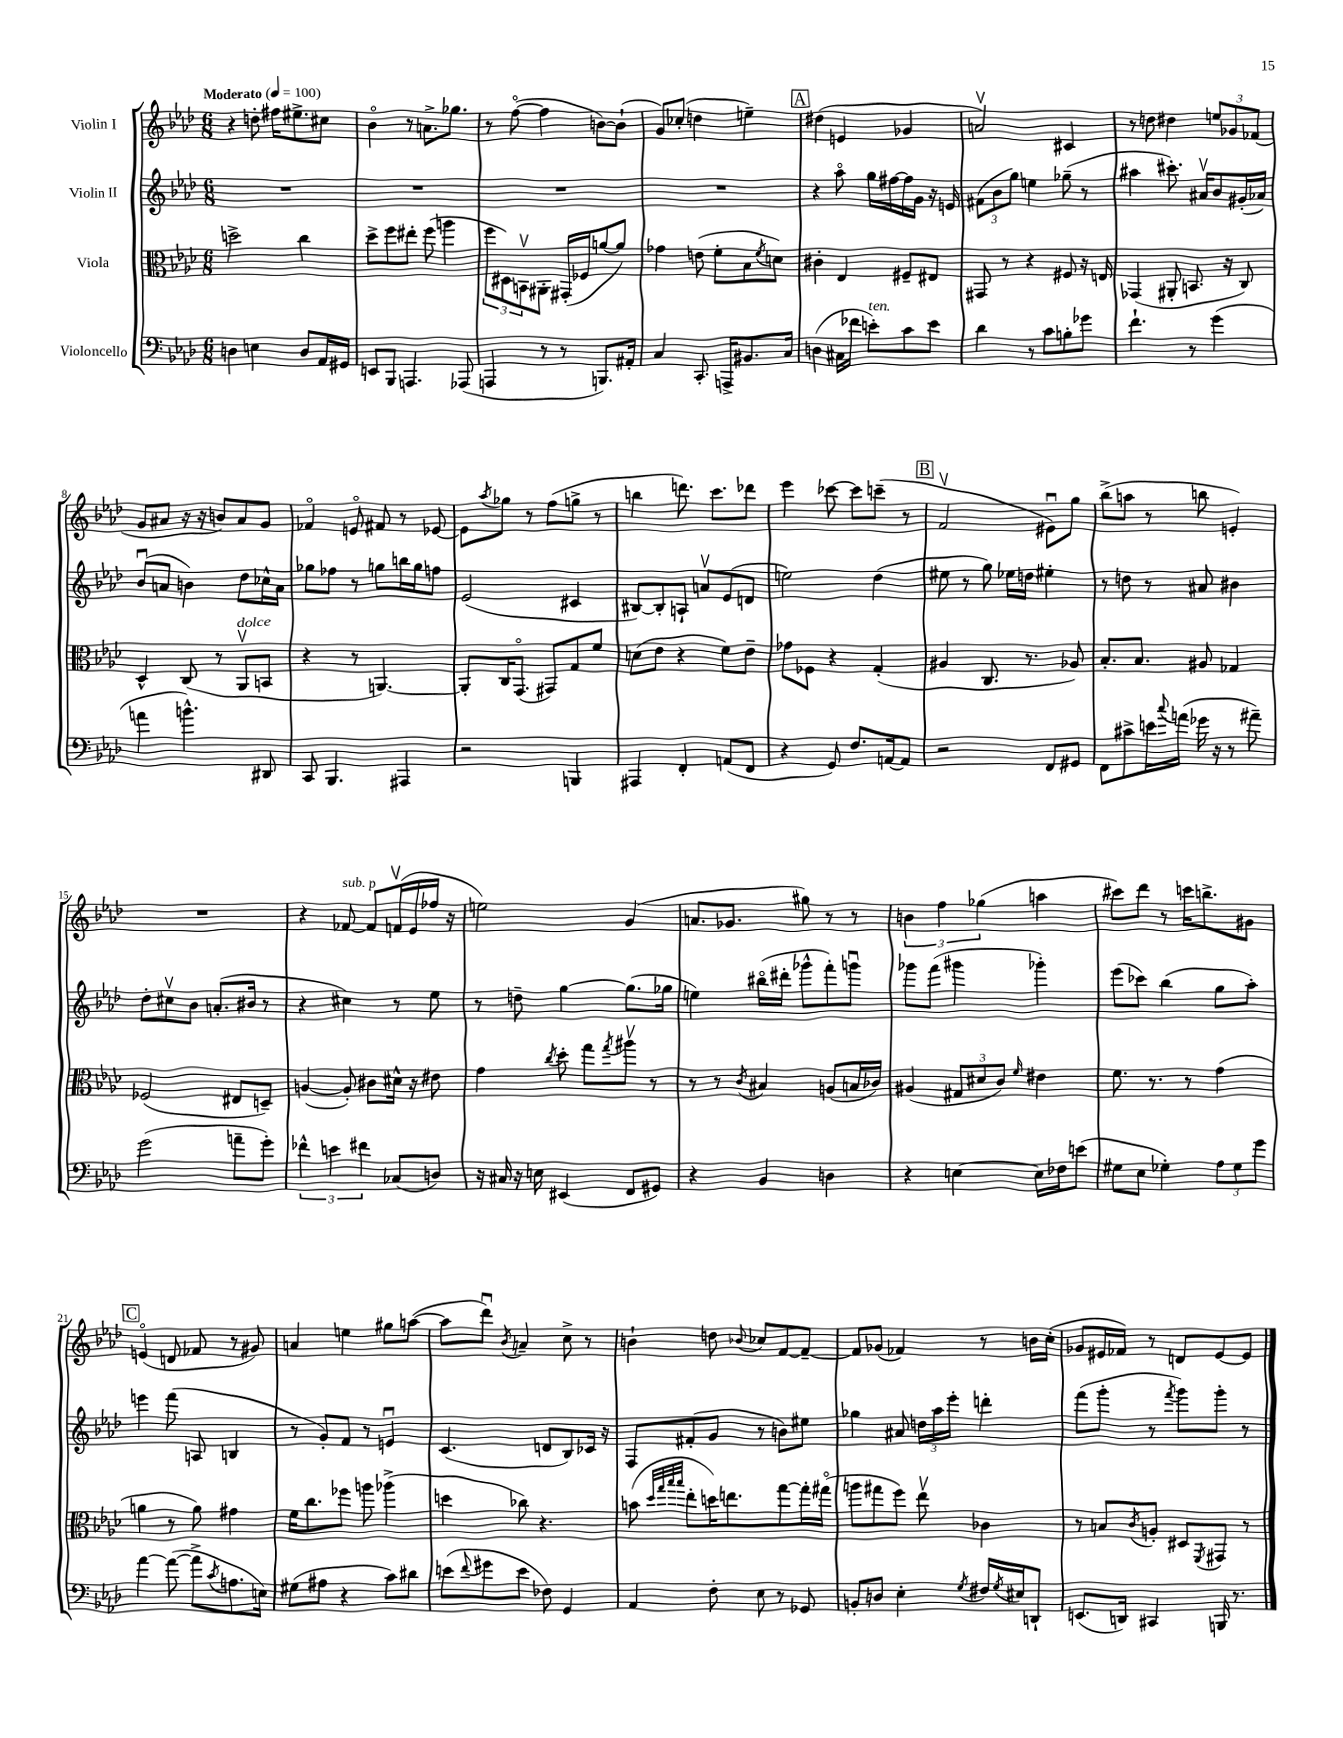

**kern	**kern	**kern	**kern
*part4	*part3	*part2	*part1
*staff4	*staff3	*staff2	*staff1
*I"Violoncello	*I"Viola	*I"Violin II	*I"Violin I
*clefF4	*clefC3	*clefG2	*clefG2
*k[b-e-a-d-]	*k[b-e-a-d-]	*k[b-e-a-d-]	*k[b-e-a-d-]
*M6/8	*M6/8	*M6/8	*M6/8
*MM100	*MM100	*MM100	*MM100
=1	=1	=1	=1
!	!	!	!LO:TX:a:B:t=Moderato
4Dn\	2ddn^\	2.r	4r
4En\	.	.	8ddn'\
.	.	.	16ff#X\KL
.	.	.	8.ee#X^\
8D/L	4cc\	.	.
16AA-/L	.	.	8cc#X\J
16GG#X/JJ	.	.	.
=2	=2	=2	=2
8EEn/L	8dd-^\L	2.r	4b-\
8BBB-/J	8ff\	.	.
4.AAAn/	8ee#X'\J	.	8r
.	(8ff\	.	8.an^\L
.	4aan\	.	.
.	.	.	8.gg-X\J
(8AAA-X/	.	.	.
=3	=3	=3	=3
4AAAn/	12ff\L	2.r	8r
.	12D#X\)	.	.
.	.	.	([8ff\
.	12BBnv\	.	.
8r	8AA#X'\J	.	4ff\]
8r	(16GG#X'/LL	.	.
.	16F-X/J	.	.
8.BBBn/L)	[8an/	.	[8bn\L)
.	8a/J])	.	(8b`\J]
16AA#X'/Jk	.	.	.
=4	=4	=4	=4
4C/	4g-X\	2.r	8g/L)
.	.	.	(8cc-X'/J
8.CC'/	(8en\	.	4ddn\
.	8f'\L	.	.
16AAAn^/KL	.	.	.
8.BB#X/	8B-\	.	4een~\)
.	8qf/	.	.
.	8dn\J)	.	.
16C/Jk	.	.	.
!!LO:REH:place=s1:t=A
=5	=5	=5	=5
(4Dn\	4c#X'\	4r	(4dd#X\
16C#X\LL	4E-/	8aa-\	4en/
16f-X\JJ	.	.	.
!LO:TX:a:i:t=ten.	!	!	!
8en'\L)	.	16gg\LL	.
.	.	[16ff#X\	.
8c\	8F#X~/L	16ff#\]	4g-X/
.	.	16g\JJ	.
8e\J	8E#X/J	16r	.
.	.	16en/	.
=6	=6	=6	=6
4d-\	8GG#X/	(12f#X\L	2anv/)
.	.	12b-\	.
.	8r	.	.
.	.	12gg\J)	.
8r	4r	4een\	.
8c\L	.	.	.
8Bn'\	8F#X/	(8gg-X~\	4c#X/
8g-X\J	16r	8r	.
.	16En/	.	.
=7	=7	=7	=7
4.f`\	(4GG-X/	4aa#X\	8r
.	.	.	8ddn\
.	8AA#X'/	8.ccc#X'\)	4dd#X\
8r	8.BBn/	.	.
.	.	16a#Xv/KL	.
(4g\	.	8b-/	12een/L
.	16r	.	.
.	.	.	12g-X/
.	8C/)	(16g#X'/L	.
.	.	.	(12f-X/J
.	.	16a-X/JJ)	.
!!LO:LB:g=z
=8	=8	=8	=8
4an\	4D-^^/	(8b-u/L	8g/L
.	.	8an/J	8a#X/J
4.bn^^\)	(8C/	4bn\)	16r
.	.	.	16r
.	8r	.	8bn/L)
!	!LO:TX:a:i:t=dolce	!	!
.	8AA-v/L	8dd-\L	8a#/
8DD#X/	8BBn/J	16cc-X^^\L	8g/J
.	.	16a\JJ	.
=9	=9	=9	=9
8CC/	4r	8gg-X\L	4f-X/
4.BBB-/	.	8ff-X\J	.
.	8r	8r	8en/
.	[4.AAn/)	8ggn\L	8f#X/
4AAA#X/	.	16bbn\L	8r
.	.	16gg\J	.
.	.	8ffn\J	[8e-X/
=10	=10	=10	=10
2r	8AA'/L]	(2e-/	8e-\L]
.	.	.	8qaa-/
.	16C/K	.	8gg-X\J
.	(8.GG/J	.	.
.	.	.	8r
.	8GG#X/L)	.	(8ff\L
4BBBn/	8G/	4c#X/	8ggn^\J
.	8f/J	.	8r
=11	=11	=11	=11
4AAA#X/	(8dn\L	[8B#X/L)	4bbn\
.	8e-\J	8B#'/]	.
4FF'/	4r	8An`/J	8.dddn\)
.	.	8anv/L	.
.	.	.	8.ccc\L
(8AAn/L	8f\L)	(8e-/	.
8FF/J	8e-~\J	8dn/J	8ddd-X\J
=12	=12	=12	=12
4r	8g-X\L	2een\)	4eee-\
.	8F-X\J	.	.
8GG/)	4r	.	[8ccc-X\
8.F/L	.	.	8ccc-\L]
.	(4G'/	(4dd-\	(8cccn~\J
[16AAn/k	.	.	.
8AA/J]	.	.	8r
!!LO:REH:place=s1:t=B
=13	=13	=13	=13
2r	4A#X/	8ee#X\	2fv/
.	.	8r	.
.	8.C/	8gg\)	.
.	.	16ee-X\LL	.
.	8.r	16ddn\JJ	.
8FF/L	.	4ee#X'\	8e#Xu\L)
8GG#X/J	8A-X/)	.	8gg\J
=14	=14	=14	=14
8FF\L	8.B-'/L	8r	(8bb-^\L
8c#X^\	.	8ddn\	8aan\J
.	8.B-/J	.	.
16en\L	.	8r	8r
8qqcc/	.	.	.
(16an\JJ	.	.	.
16g-X\	8A#X/	8a#X/	8bbn\
16r	.	.	.
8r	4G-X/	4b#X\	4en'/)
8a#X~\)	.	.	.
!!LO:LB:g=z
=15	=15	=15	=15
(2g\	(2F-X/	8dd-'\L	2.r
.	.	8cc#Xv\	.
.	.	8b-\J	.
.	.	(8.an'/L	.
8an~\L	8E#X/L	.	.
.	.	16b#X/Jk	.
8g'\J)	8Dn~/J)	8r	.
=16	=16	=16	=16
6f-X^^\	([4An/	4r	4r
6en\	.	.	.
!	!	!	!LO:TX:a:i:t=sub. p
.	8A'/])	4cc#X\)	[8f-X/
6f#X\	.	.	.
.	8c#X\L	.	8f-/L]
(8C-X/L	16d#X^^\Jk	8r	(16fnv/L
.	16r	.	16e-/
8Dn/J)	8e#X\	8ee-\	16ff-X/JJ
.	.	.	16r
=17	=17	=17	=17
16r	4g\	8r	2een\)
16C#X/	.	.	.
16r	.	8ddn~\	.
16En\	.	.	.
.	8qcc/	.	.
(4EE#X/	8dd-'\	[4gg\	.
.	8gg\L	.	.
.	8qgg/	.	.
8FF/L	8aa#Xv\J	(8.gg\L]	(4g/
8GG#X/J)	8r	.	.
.	.	16gg-X\Jk	.
=18	=18	=18	=18
4r	8r	4een\)	8.an/L
.	8r	.	.
.	.	.	8.g-X/J
.	8qc/	.	.
4BB-/	4B#X/	(16bb#X\LL	.
.	.	16ddd#X'\JJ	.
.	.	8ggg-X^^\L	8gg#X\)
4Dn\	(8An/L	8fff'\)	8r
.	16Bn/L	8gggnu\J	8r
.	16c-X/JJ)	.	.
=19	=19	=19	=19
4r	(4A#X/	8ggg-X\L	6bn\
.	.	(8fff\J	.
.	.	.	6ff\
[4En\	12G#X/L	4ggg#X\	.
.	12d#X/	.	(6gg-X\
.	12c/J)	.	.
.	16qqf/	.	.
16E\LL]	4e#X\	4ggg-X'\)	4aan\
16F-X\J	.	.	.
(8en\J	.	.	.
=20	=20	=20	=20
8G#X\L	8.f\	(8eee-\L	8ccc#X\L)
8E-\J	.	8ccc-X\J)	8ddd-\J
.	8.r	.	.
4G-X'\)	.	(4bb-\	8r
.	8r	.	16cccn\KL
.	.	.	8.bbn^\
12A-\L	(4g\	8gg\L	.
12G-\	.	.	.
.	.	8aa-'\J)	8g#X\J
12g\J	.	.	.
!!LO:LB:g=z
!!LO:REH:place=s1:t=C
=21	=21	=21	=21
[4a-\	4an\	4eeen\	(4en/
(8a-\_	8r	(8fff\	8dn/
8a-^\L]	8a\)	8An/	8f-X/
8qc/	.	.	.
8.An\	4g#X\	4Bn/	8r
.	.	.	8g#X/)
16En\Jk)	.	.	.
=22	=22	=22	=22
(8G#X\L	16f\KL	8r	4an/
.	8.cc\	.	.
8A#X\J	.	8g'/L)	.
4r	8ff-X\J	8f/J	4een\
.	8aan\	8r	.
8c\L)	(4aa-X^\	4enu/	8gg#X\L
8d#X\J	.	.	([8aan\J
=23	=23	=23	=23
(8en\L	4ddn\	(4.c/	8aa\L]
8qqf/	.	.	.
8g#X\	.	.	8ddd-u\J)
.	.	.	8qb-/
8e\J	8cc-X\)	.	4an~/
8F-X\)	4.r	8dn/L	.
4GG/	.	8B-/)	8cc^\
.	.	16c-X/Jk	8r
.	.	16r	.
=24	=24	=24	=24
4AA-/	(8bn\	8F/L	4bn`\
.	32qqdd-/LLL	.	.
.	32qqgg/	.	.
.	32qqbb-/	.	.
.	32qqbb-/JJJ	.	.
.	8ee-'\L	(8f#X'/	.
8F'\	16ddn\K)	8g/J	8ddn\
.	8.een\	.	.
.	.	.	8qqb-X/
8E-\	.	8r	8cc-X/L
8r	[8gg\	8bn\L)	[8f/
8GG-X/	16gg'\L]	8ee#X\J	8f~/J_
.	(16gg#X\JJ	.	.
=25	=25	=25	=25
8BBn'/L	8aan\L	4gg-X\	8f/L]
8Dn/J	8gg#X\	.	(8g-X/J
4E-'\	8ff\J)	8a#X/	4f-X/)
.	8ee-v\	24ddn\LL	.
.	.	24aa-\	.
.	.	24eee-'\JJ	.
8qG/	.	.	.
16F#X/LL	4c-X\	4dddn'\	8r
8qG/	.	.	.
16E#X/J	.	.	.
8DDn`/J	.	.	16bn\LL
.	.	.	(16cc'\JJ
=26	=26	=26	=26
(8.EEn/L	8r	(8fff\L	8g-X/L
.	8Bn/L	8ggg'\J	16e#X/L
16DDn/Jk)	.	.	16f-X/JJ)
.	8qc/	.	.
4CC#X/	8An'/J	8r	8r
.	.	8qfff/	.
.	8D#X/L	8ggg\L)	8dn/L
.	8qFF/	.	.
16BBBn/	8GG#X/J	8ggg'\J	[8e#/
8.r	.	.	.
.	8r	8r	8e#/J]
==	==	==	==
*-	*-	*-	*-
